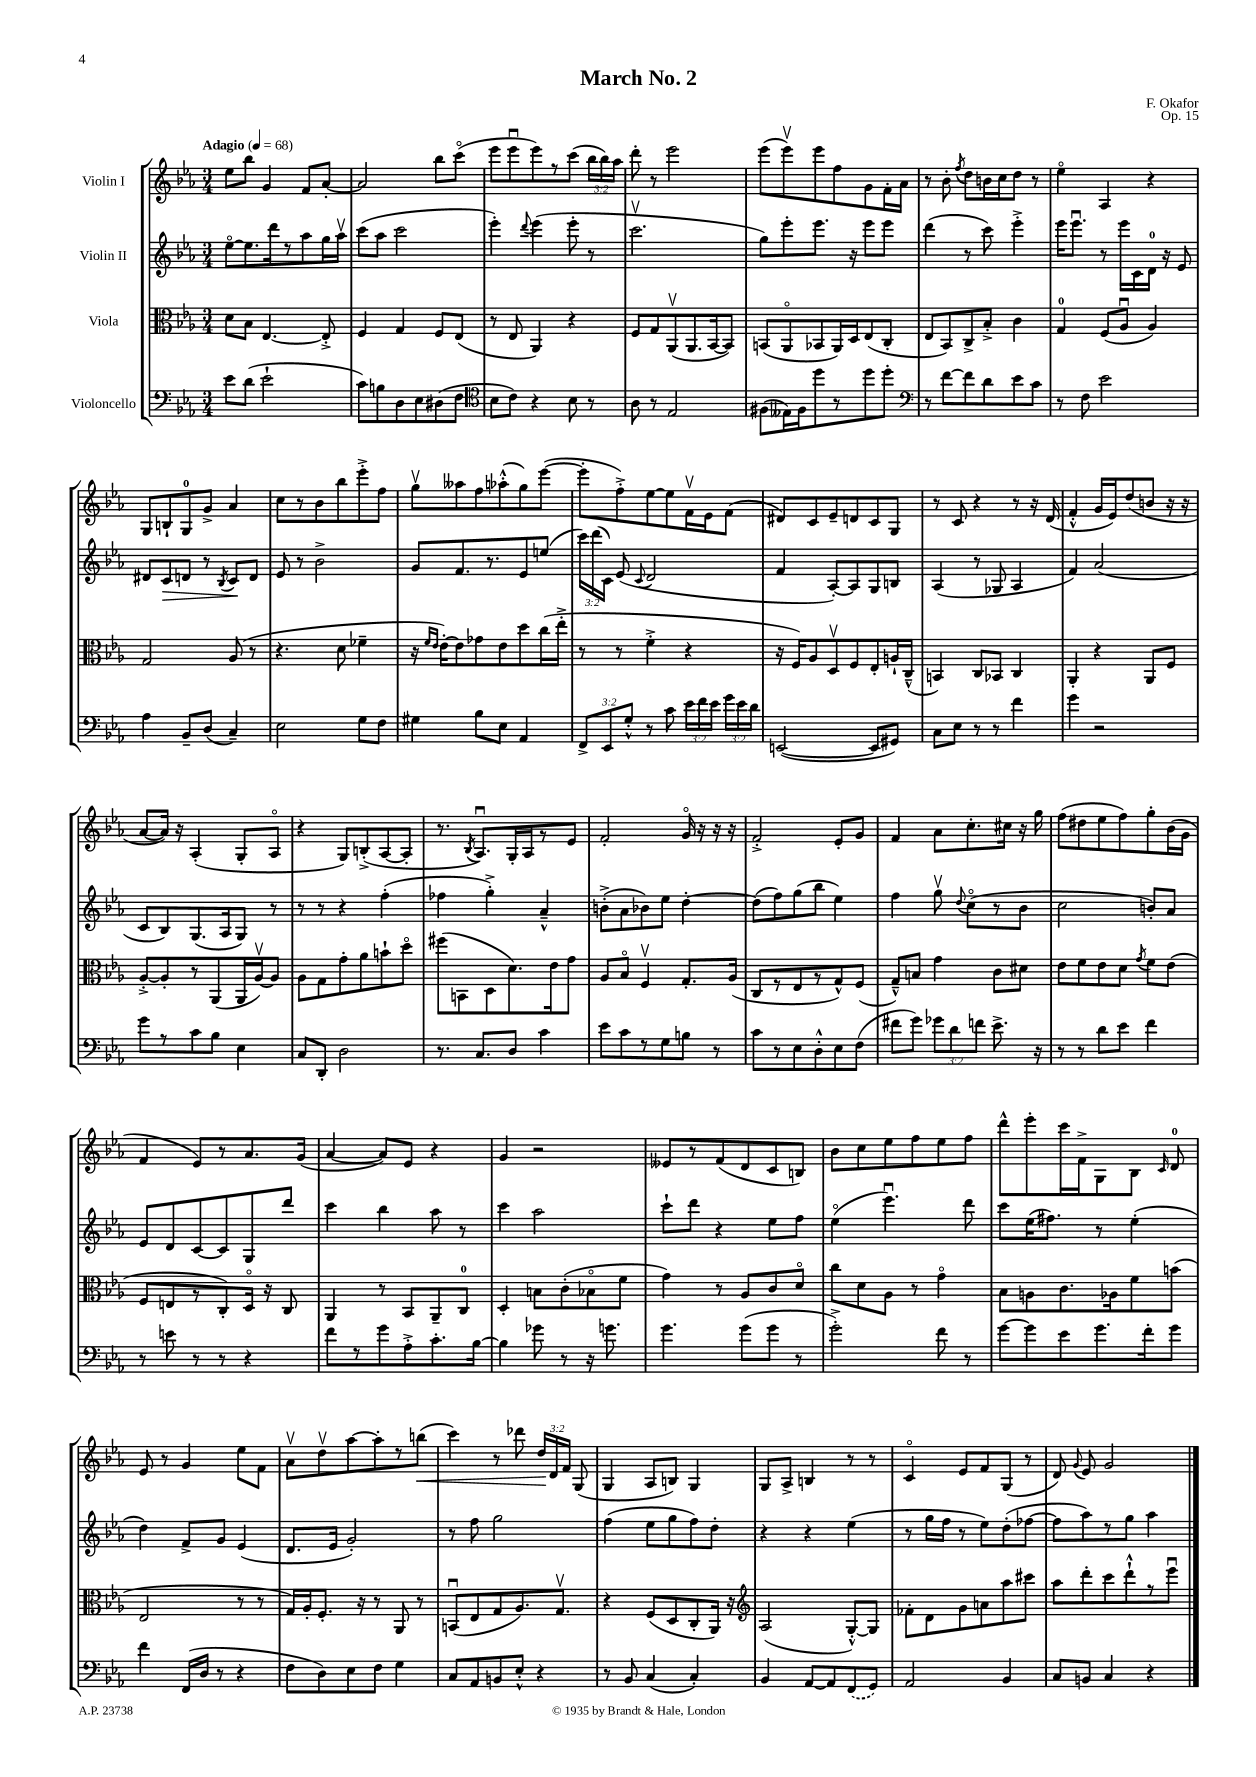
\header { title = "March No. 2" composer = "F. Okafor" opus = "Op. 15" }
<<
\new StaffGroup <<
\new Staff = "s0" \with { instrumentName = "Violin I" } {
    \clef treble \key ees \major \numericTimeSignature \time 3/4 \override Staff.TupletNumber.text = #tuplet-number::calc-fraction-text \tempo "Adagio" 4 = 68
    \autoBeamOff ees''8[ bes''8] g'4 f'8[ aes'8]~-. |
    aes'2 bes''8[ c'''8]\flageolet( |
    ees'''8[ ees'''8\downbow ees'''8) r8 c'''8]( \tuplet 3/2 { bes''16[ bes''16) aes''16] } |
    d'''8-. r8 ees'''2 |
    ees'''8[( ees'''8\upbow) ees'''8 f''8 g'8 f'16-. aes'16] |
    r8 bes'8-. \acciaccatura { f''8 } d''8[ b'16 c''16 d''8] r8 |
    ees''4\flageolet aes4 r4 |
    g8[ b8-! g8-0 g'8]-> aes'4 |
    c''8[ r8 bes'8 bes''8 ees'''8-.-> f''8] |
    g''8[\upbow aeses''8 f''8 aes''8-.-^( g''8) ees'''8]~( |
    ees'''8[-. f''8-.->) ees''8~ ees''8 f'16\upbow ees'16 f'8]( |
    dis'8[) c'8 ees'8-- d'8 c'8 g8] |
    r8 c'8 r4 r8 r16 d'16( |
    f'4-.-^ g'16[ ees'16) d''8( b'8] r16 r16 |
    aes'8[~ aes'16]) r16 aes4-.( g8[-. aes8]\flageolet |
    r4 g8[) b8-.->( aes8~ aes8]-. |
    r8. \acciaccatura { bes8 } aes8.[\downbow) g16-. aes16 r8 ees'8] |
    f'2-. g'16\flageolet r16 r16 r16 |
    f'2-.-> ees'8[-. g'8] |
    f'4 aes'8[ c''8.-. cis''16] r16 g''16 |
    f''8[( dis''8 ees''8 f''8) g''8-. bes'16( g'16] |
    f'4 ees'8[) r8 aes'8. g'16]( |
    aes'4~ aes'8[) ees'8] r4 |
    g'4 r2 |
    eeses'8[ r8 f'8( d'8 c'8 b8]) |
    bes'8[ c''8 ees''8 f''8 ees''8 f''8] |
    d'''8[-^ ees'''8-. c'''16 f'16-> g8 bes8] \grace { c'16 } d'8-0 |
    ees'8 r8 g'4 ees''8[ f'8] |
    aes'8[\upbow d''8\upbow aes''8~ aes''8-. r8 b''8]\<( |
    c'''4) r8 des'''8 \tuplet 3/2 { d''16[\! d'16 f'16] } g8( |
    g4 aes8[ b8]) g4 |
    g8[ aes8]-> b4 r8 r8 |
    c'4\flageolet ees'8[ f'8 g8]( r8 |
    d'8) \appoggiatura { g'8 } ees'8 g'2 \bar "|." |
}
\new Staff = "s1" \with { instrumentName = "Violin II" } {
    \clef treble \key ees \major \numericTimeSignature \time 3/4 \override Staff.TupletNumber.text = #tuplet-number::calc-fraction-text
    \autoBeamOff ees''8[~\flageolet ees''8. d'''16 r8 aes''8 g''16 aes''16]\upbow |
    c'''8[( aes''8] c'''2 |
    ees'''4-.) \appoggiatura { d'''8 } ees'''4( ees'''8-. r8 |
    c'''2.\upbow |
    g''8[) ees'''8-. ees'''8.] r16 ees'''8[ ees'''8] |
    d'''4( r8 c'''8) ees'''4-.-> |
    ees'''16[ ees'''8.]\downbow r8 ees'''16[ c'16 d'16]-0 r16 ees'8 |
    dis'8[ c'8\> d'8] r8 \acciaccatura { bes8 } c'8[\! d'8] |
    ees'8 r8 bes'2-> |
    g'8[ f'8. r8. ees'8 e''8]( |
    \tuplet 3/2 { c'''16[) d'''16( c'16]) } ees'8( \appoggiatura { c'8 } d'2 |
    f'4 aes8[~-.) aes8 g8 b8] |
    aes4( r8 ges8 aes4 |
    f'4) aes'2( |
    c'8[ bes8) g8.( aes16 g8]) r8 |
    r8 r8 r4 f''4-.( |
    fes''4 g''4-.->) aes'4---^ |
    b'8[-.->( aes'8 bes'8) ees''8] d''4~-. |
    d''8[( f''8) g''8( bes''8] ees''4) |
    f''4 g''8\upbow \appoggiatura { d''8 } c''8[\flageolet( r8 bes'8] |
    c''2 b'8[-.) aes'8] |
    ees'8[ d'8 c'8~ c'8 g8 d'''8] |
    c'''4 bes''4 aes''8 r8 |
    c'''4 aes''2 |
    c'''8[-! d'''8] r4 ees''8[ f''8] |
    ees''4\flageolet( ees'''4.\downbow) d'''8 |
    c'''8[ ees''16( fis''8.]) r8 ees''4-.( |
    d''4) f'8[-> g'8] ees'4( |
    d'8.[ ees'16] g'2-.) |
    r8 f''8 g''2 |
    f''4( ees''8[ g''8 f''8) d''8]-. |
    r4 r4 ees''4( |
    r8 g''16[ f''16] r8 ees''8[) d''8-.( fes''8]~ |
    fes''8[ aes''8) r8 g''8] aes''4 \bar "|." |
}
\new Staff = "s2" \with { instrumentName = "Viola" } {
    \clef alto \key ees \major \numericTimeSignature \time 3/4
    \autoBeamOff d'8[ bes8] ees4.~ ees8-.-> |
    f4 g4 f8[ ees8]( |
    r8 ees8 aes,4) r4 |
    f8[ g8 aes,8\upbow( aes,8. bes,16~ bes,8]) |
    b,8[( aes,8\flageolet bes,8 aes,16) d16 ees8( c8]-. |
    ees8[ bes,8) c8-> bes8]-.-> c'4 |
    g4-0 f8[( aes8]\downbow aes4) |
    g2 aes8( r8 |
    r4. d'8 fes'4-- |
    r16 \grace { f'16[ ees'16] } ees'16[~-.) ees'8 ges'8 ees'8 d''8 c''16( ees''16]-.-> |
    r8 r8 f'4-.-> r4 |
    r16 f16[) aes8 d8\upbow f8 ees8-. a16-! c16]---^( |
    b,4) c8[ bes,8] c4 |
    aes,4-. r4 aes,8[ f8] |
    aes8[~-.-> aes8-. r8 aes,8( aes,16 aes16~\upbow) aes8] |
    aes8[ g8 g'8-. aes'8 b'8-! d''8]\flageolet |
    fis''8[( b,8 d8 d'8.) ees'16 g'8] |
    aes8[ bes8]\flageolet f4\upbow g8.[-. aes16]( |
    c8[ r8 ees8 r8 g8-^) f8]( |
    g8[---^) b8] g'4 c'8[ dis'8] |
    ees'8[ f'8 ees'8 d'8] \acciaccatura { g'8 } f'8[ ees'8]( |
    f8[ e8 r8 c8-.) d16]\flageolet r16 c8 |
    aes,4 r8 bes,8[ aes,8-- c8]-0 |
    d4-. b8[ c'8-.( bes8\flageolet f'8] |
    g'4) r8 aes8[ c'8 d'8]\flageolet |
    c''8[ d'8 aes8] r8 g'4\flageolet |
    bes8[ a8 c'8. aes16 f'8 b'8]( |
    ees2 r8 r8 |
    g16[) aes16-. f8.]-. r16 r8 aes,8 r8 |
    b,8[\downbow( ees8 g8 aes8.) g8.]\upbow |
    r4 f8[( d8 c8-. aes,16]) r16 |
    \clef treble aes2( g8[~-.-^) g8] |
    fes'8[-. d'8 g'8 a'8 aes''8 cis'''8] |
    aes''8[ d'''8-. c'''8 d'''8-!-^ r8 ees'''8]\downbow \bar "|." |
}
\new Staff = "s3" \with { instrumentName = "Violoncello" } {
    \clef bass \key ees \major \numericTimeSignature \time 3/4 \override Staff.TupletNumber.text = #tuplet-number::calc-fraction-text
    \autoBeamOff ees'8[ d'8]( ees'2-! |
    c'8[) b8 d8 ees8 dis8( f8] |
    \clef tenor bes8[ c'8]) r4 bes8 r8 |
    aes8 r8 ees2 |
    fis8[( eeses16) fis16 d''8 r8 d''8 d''8]-. |
    \clef bass r8 f'8[~ f'8 d'8 ees'8 c'8] |
    r8 f8 ees'2 |
    aes4 bes,8[-- d8]( c4--) |
    ees2 g8[ f8] |
    gis4 bes8[ ees8] aes,4 |
    \tuplet 3/2 { f,8[-> ees,8 g8]-.-^ } r8 c'8 \tuplet 3/2 { ees'16[ f'16 ees'16] } \tuplet 3/2 { g'16[ ees'16 d'16] } |
    e,2~( e,8[ gis,8]) |
    c8[ ees8] r8 r8 f'4 |
    g'4 r2 |
    g'8[ r8 c'8 bes8] ees4 |
    c8[ d,8]-. d2 |
    r8. c8.[ d8] c'4 |
    ees'8[ c'8 r8 g8 b8] r8 |
    c'8[ r8 ees8 d8-.-^ ees8 f8]( |
    fis'8[ g'8]) \tuplet 3/2 { ges'8[ d'8 f'8] } ees'8.-> r16 |
    r8 r8 d'8[ ees'8] f'4 |
    r8 e'8 r8 r8 r4 |
    f'8[ r8 g'8 aes8-.-> c'8.-. bes16]~ |
    bes4 ges'8 r8 r16 g'8. |
    g'4. g'8[( g'8] r8 |
    g'2-.->) f'8 r8 |
    g'8[~ g'8 ees'8 g'8. f'16-. g'8] |
    f'4 f,16[( d16] r8 r4 |
    f8[ d8) ees8 f8] g4 |
    c8[ aes,8 b,8 ees8]-.-^ r4 |
    r8 bes,8 c4( c4-.) |
    bes,4 aes,8[~ aes,8 \once \slurDashed f,8( g,8]) |
    aes,2 bes,4 |
    c8[ b,8] c4 r4 \bar "|." |
}
>>
>>
\layout { \context { \Score \remove "Bar_number_engraver" } }
